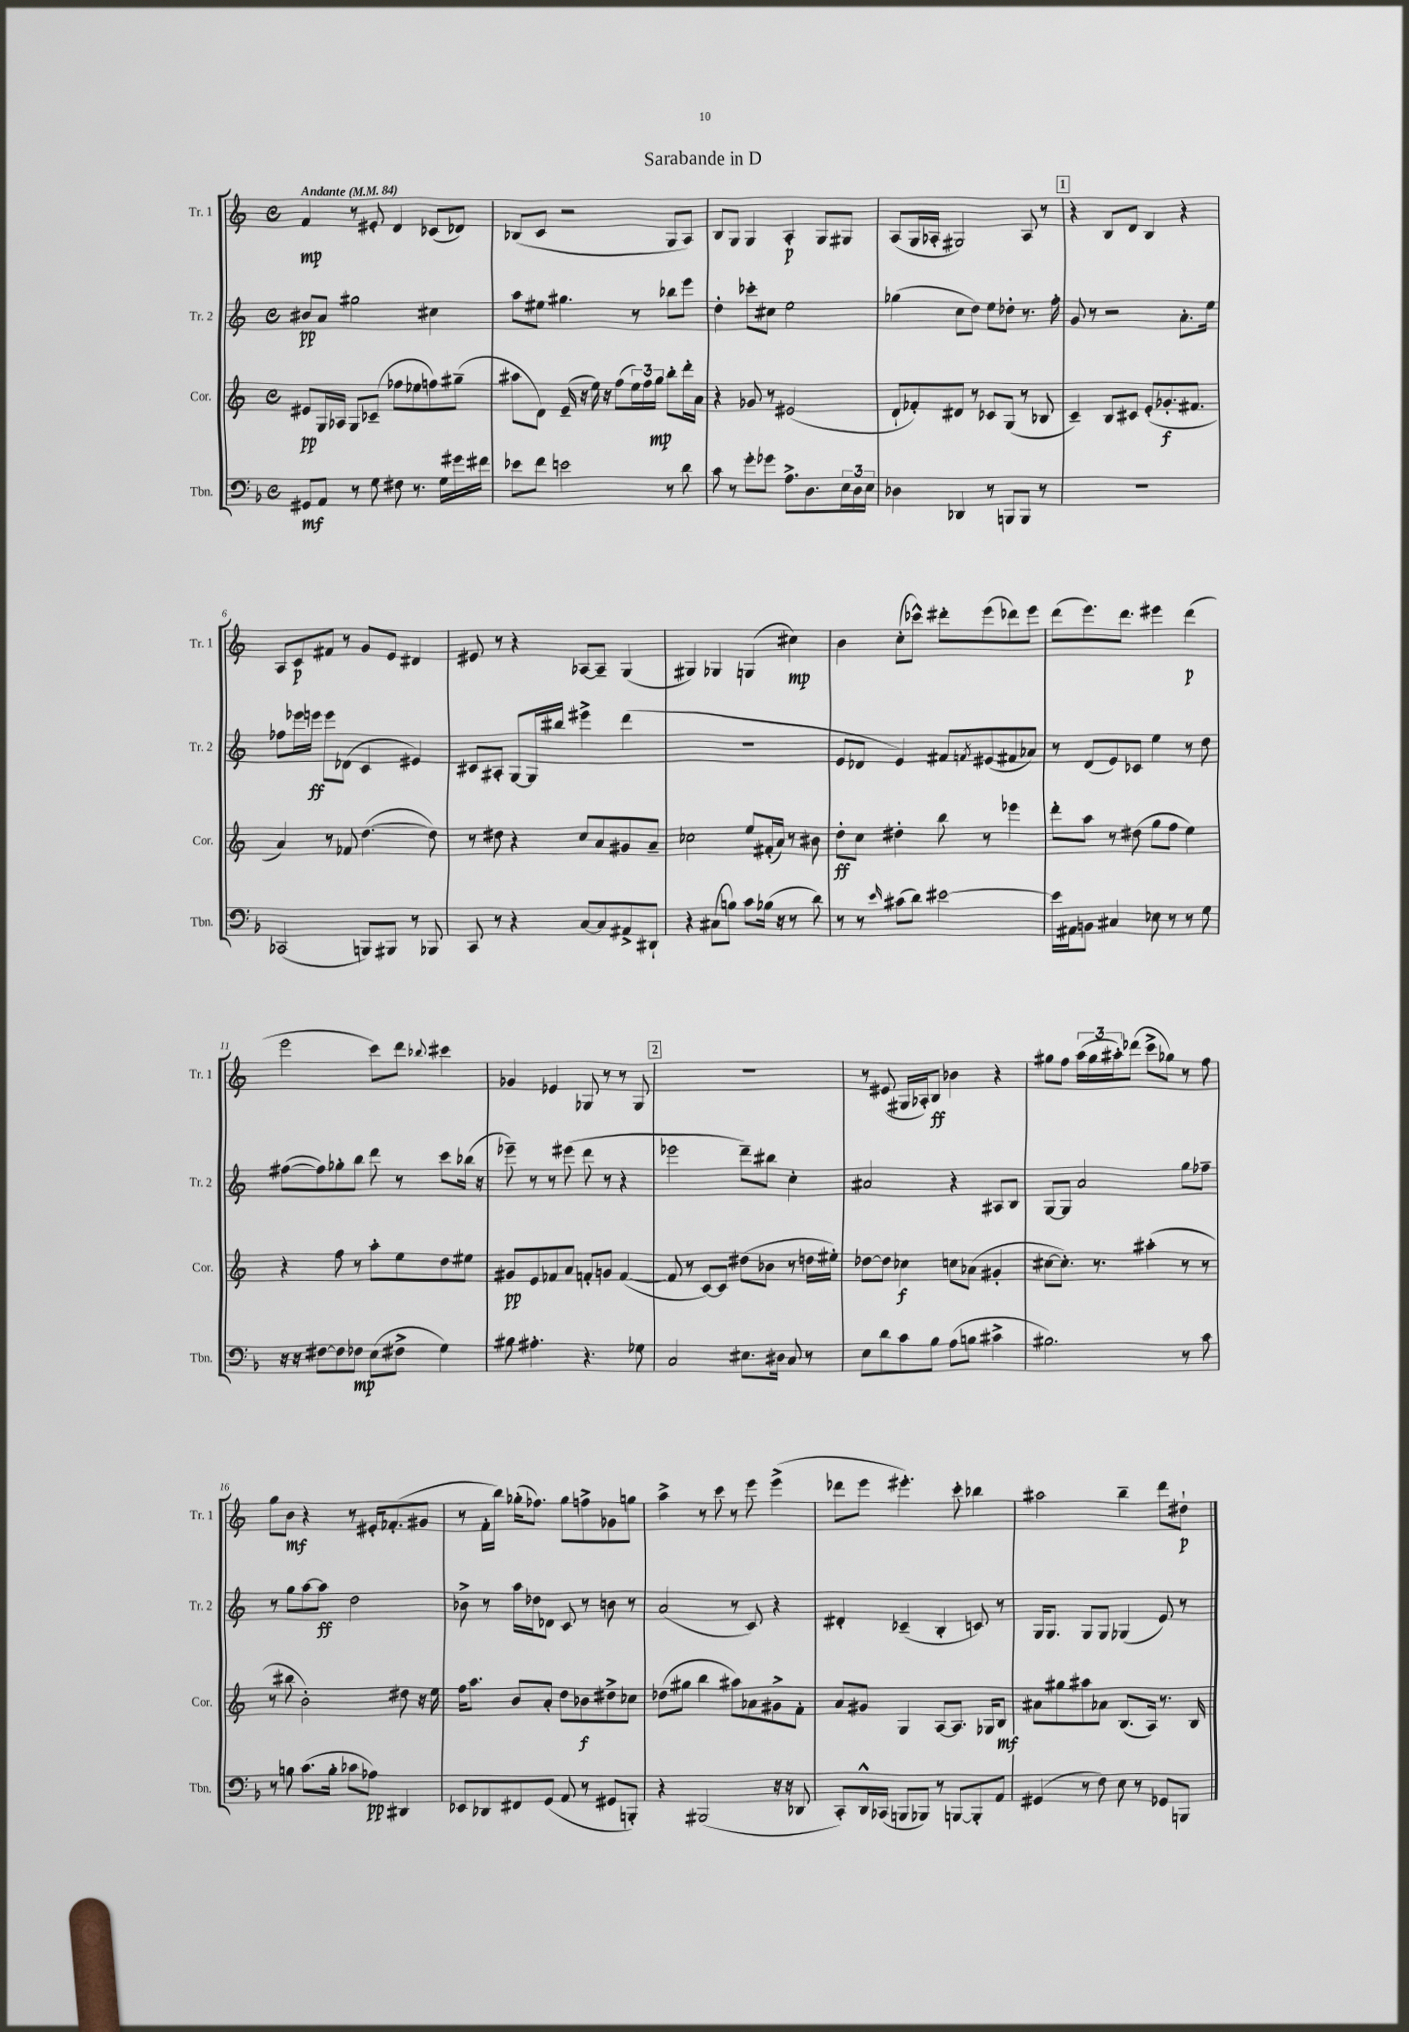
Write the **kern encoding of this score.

**kern	**kern	**kern	**kern
*staff4	*staff3	*staff2	*staff1
*clefF4	*clefG2	*clefG2	*clefG2
*k[b-]	*k[]	*k[]	*k[]
*M4/4	*M4/4	*M4/4	*M4/4
*met(c)	*met(c)	*met(c)	*met(c)
*MM84	*MM84	*MM84	*MM84
8GG#	8e#	8b#	4f
8AA	16G	8a	.
.	16A-	.	.
8r	8G	2gg#	8r
8G	(8c-~	.	8e#'
8F#	8ff-	.	4d
8.r	8ee-	.	.
.	8ff)	4cc#	(8c-
16G	.	.	.
16g#	(8gg#~	.	8d-)
16f#	.	.	.
=	=	=	=
8e-	8aa#	8aa	(8B-
8f	8d)	8ee#	8c
2e	(16e~	4.gg#	2r
.	16r	.	.
.	16ee)	.	.
.	16r	.	.
.	(8ff	.	.
.	24ee)	8r	.
.	24ff	.	.
.	24gg	.	.
8r	8bb'	8bb-	8G
8d	16ddd'	8eee	8A)
.	16a	.	.
=	=	=	=
8c	4r	4dd'	8B
8r	.	.	8G
8g'	8g-	8ccc-'	4G
8g-	8r	8cc#	.
8.A^	(2e#	2ee	4A'
8.D	.	.	.
.	.	.	8G
24E	.	.	8G#
24D	.	.	.
24E	.	.	.
=	=	=	=
4D-	8d`	(4gg-	(8A
.	8f-')	.	16G
.	.	.	16A-'
4DD-	8d#	8cc	2G#)
.	8r	8dd)	.
8r	8c-	8ee	.
8BBB	(8G	8dd-'	.
8BBB	8r	8.r	8A-
8r	8B-	.	8r
.	.	16ff'	.
=	=	=	=
1r	4c~)	8g	4r
.	.	8r	.
.	8B	2r	8B
.	8c#	.	8d
.	(8e'	.	4B
.	8.g-'	.	.
.	.	8.a'	4r
.	8.f#	.	.
.	.	16ee	.
=	=	=	=
(2CC-	4a)	8ff-	8A
.	.	16eee-	8c
.	.	16eee	.
.	8r	8eee	8f#
.	8f-	(8d-	8r
8BBB)	([4.dd	4c	8g
8BBB#	.	.	8e
8r	.	4e#)	4d#
8BBB-	8dd])	.	.
=	=	=	=
8CC	8r	8c#	8e#
8r	8dd#	8A#'	8r
4r	4r	[8G	4r
.	.	16G]	.
.	.	16bb#	.
[8C	8cc	4eee#^	[8A-
8C]	8a	.	8A-~]
8AA#^	8g#	(4ddd	(4G
8DD#`	8a~	.	.
=	=	=	=
4r	2cc-	1r	4G#)
(8C#	.	.	4G-
8B)	.	.	.
8c	8ee	.	(4G
(16B-	(16f#'	.	.
16r	16a)	.	.
8r	8r	.	4cc#)
8d)	8b#	.	.
=	=	=	=
8r	8dd'	8e	4b
8r	8cc	8d-	.
16qqe	.	.	.
(8c#	4dd#'	4e)	(8cc'
8d)	.	.	8ccc-^^)
[2e#	8bb	8f#	8ddd#'
.	.	8qf	.
.	8r	(8e#	(8eee
.	4eee-	8f#	8ddd-)
.	.	8a-)	8eee
=	=	=	=
16e#]	8ddd'	8r	(8ddd
16AA#	.	.	.
8BB	8aa	(8d	8.eee)
4C#	8r	8e)	.
.	.	.	8.ddd
.	(8dd#	8c-	.
8E-	8gg	4ee	4eee#
8r	8ff	.	.
8r	4ee)	8r	(4ddd
8G	.	8dd	.
=	=	=	=
16r	4r	([8ff#	2eee
16r	.	.	.
[8F#	.	8ff#])	.
8F#]	8ff	8gg-'	.
8F-	8r	8bb	.
(8E	8aa'	8ddd	8ccc)
8F#^	8ee	8r	8ddd
.	.	.	8qqbb-
4G)	8dd	8ccc	4ccc#
.	8ee#	(16bb-	.
.	.	16r	.
=	=	=	=
8B#	8g#	8eee-~)	4g-
4.A#'	8e	8r	.
.	8f-	8r	4e-
.	8a	(8eee#	.
4.r	8f'	8ddd	8G-
.	8g	8r	8r
.	([4f	4r	8r
8G-	.	.	8G-
=	=	=	=
2C	8f]	2eee-	1r
.	8r	.	.
.	[8c)	.	.
.	8c]	.	.
8.E#	(8dd#	8ddd~)	.
.	8b-	8bb#	.
16D#	.	.	.
8C	8r	4cc'	.
8r	16dd	.	.
.	16ee#')	.	.
=	=	=	=
8E	[8dd-	2a#	8r
8d	8dd-]	.	(8e#
8c	4cc-	.	16G#
.	.	.	16A-')
8B-	.	.	8B
(8A	8cc	4r	4b-
8B	(8a-	.	.
4c#^	4g#'	8A#	4r
.	.	8B	.
=	=	=	=
2.B#)	[8cc#	[8G	8gg#
.	8.cc#'])	8G]	8ff
.	.	2a	(24aa
.	.	.	24gg#
.	8.r	.	.
.	.	.	24aa#')
.	.	.	(8ddd-
.	(4aa#'	.	8ccc^
.	.	.	8gg-)
8r	8r	8gg	8r
8c	8r	8ff-~	8ff
=	=	=	=
8r	8r	8r	8gg
8B	8bb#	8gg	8b
(8.c	2b')	[8aa	4r
.	.	8aa]	.
16B'	.	.	.
8c-	.	2dd	8r
8A-)	.	.	16e#'
.	.	.	(8.f-'
4DD#	8dd#	.	.
.	16r	.	8g#
.	16ee	.	.
=	=	=	=
8EE-	16ff	8b-^	8r
.	8.aa	.	.
8DD-	.	8r	16f'
.	.	.	16bb)
8FF#	8b	16aa	(16gg-'
.	.	16dd-	8.ff-)
(8GG	8a'	8d-	.
8AA	8dd	8c	8gg-
8r	8b-	8r	8ff^
8GG#	8dd#^	8b	8g-
8BBB')	8cc-	8r	8gg
=	=	=	=
4r	(8dd-	(2a	4aa^
.	8gg#	.	.
(2BBB#	4bb	.	8r
.	.	.	8ccc
.	8aa#)	8r	8r
.	8a-	8c)	8eee
16r	8g#^	4r	(4eee^
16r	.	.	.
8DD-	8f'	.	.
=	=	=	=
8CC')	8a	4d#'	8ddd-
16DD^^	8g#	.	8eee
(16CC-	.	.	.
8BBB	4G	(4c-~	4.eee#')
8BBB-)	.	.	.
8r	[8A	4B'	.
[8BBB	8.A]	.	8ccc'
8BBB']	.	8c)	4bb-
.	16G-	.	.
8AA	8B	8r	.
=	=	=	=
(4GG#	8a#	16G	2aa#
.	.	8.G	.
.	8gg#	.	.
8r	8aa#	8G	.
8F)	8a-	8G	.
8E	(8.B	(4G-	4bb~
8r	.	.	.
.	16A)	.	.
8GG-	8.r	8e)	8ddd
8BBB	.	8r	8dd#`
.	16B	.	.
==	==	==	==
*-	*-	*-	*-
